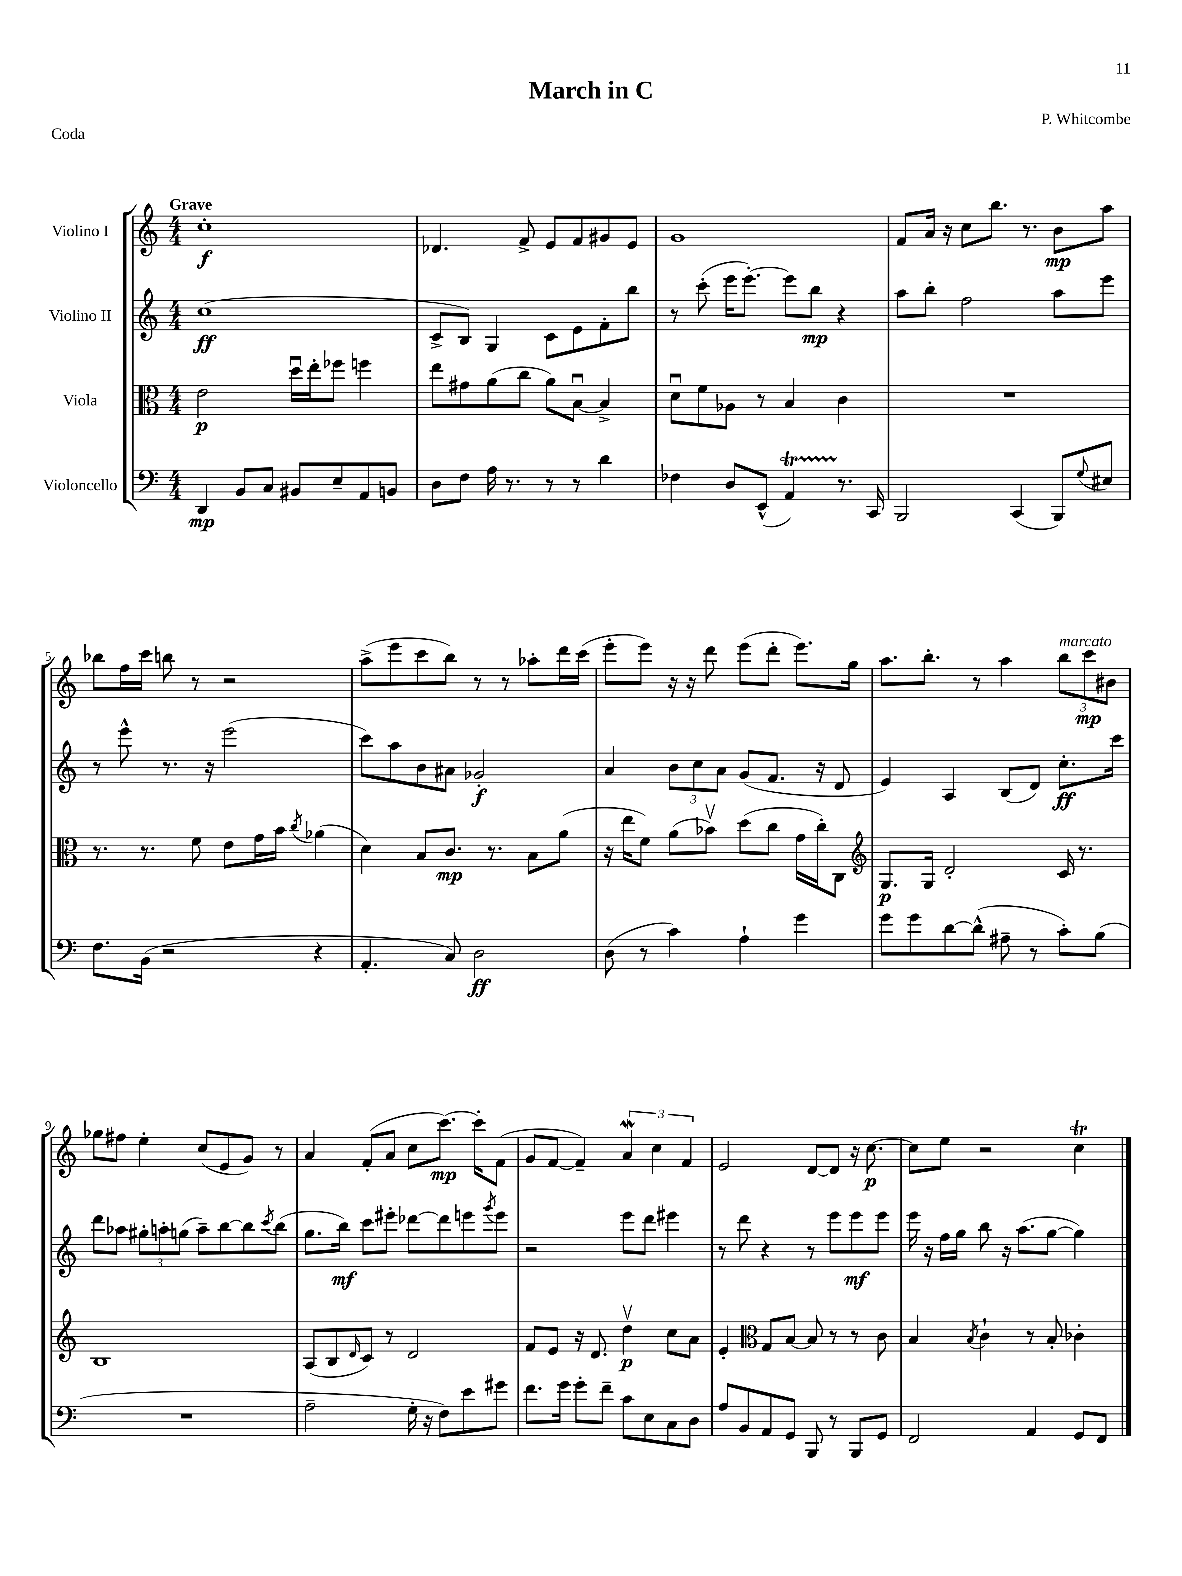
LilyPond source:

\header { title = "March in C" composer = "P. Whitcombe" piece = "Coda" }
<<
\new StaffGroup <<
\new Staff = "s0" \with { instrumentName = "Violino I" } {
    \clef treble \key c \major \numericTimeSignature \time 4/4 \tempo "Grave"
    c''1-.\f |
    des'4. f'8-> e'8 f'8 gis'8 e'8 |
    g'1 |
    f'8 a'16 r16 c''8 b''8. r8. b'8\mp a''8 |
    bes''8 f''16 c'''16 b''8 r8 r2 |
    a''8->( e'''8 c'''8 b''8) r8 r8 aes''8-. d'''16 c'''16( |
    e'''8-. e'''8) r16 r16 d'''8 e'''8( d'''8-. e'''8.) g''16 |
    a''8. b''8.-. r8 a''4 \tuplet 3/2 { b''8^\markup { \italic "marcato" } c'''8\mp bis'8 } |
    ges''8 fis''8 e''4-. c''8( e'8 g'8) r8 |
    a'4 f'8-.( a'8 c''8 c'''8.~\mp) c'''16-. f'8( |
    g'8 f'8~ f'4--) \tuplet 3/2 { a'4\mordent c''4 f'4 } |
    e'2 d'8~ d'8 r16 c''8.~\p |
    c''8 e''8 r2 c''4\trill \bar "|." |
}
\new Staff = "s1" \with { instrumentName = "Violino II" } {
    \clef treble \key c \major \numericTimeSignature \time 4/4
    c''1\ff( |
    c'8-> b8) g4 c'8 e'8 f'8-. b''8 |
    r8 c'''8-.( e'''16 e'''8.~-.) e'''8 b''8\mp r4 |
    a''8 b''8-. f''2 a''8 e'''8 |
    r8 e'''8-^ r8. r16 e'''2( |
    c'''8) a''8 b'8 ais'8 ges'2-.\f |
    a'4 \tuplet 3/2 { b'8 c''8 a'8 } g'8( f'8. r16 d'8 |
    e'4) a4 b8( d'8) c''8.-.\ff c'''16 |
    d'''8 aes''8 \tuplet 3/2 { gis''8-. a''8-. g''8( } a''8--) b''8~ b''8 \acciaccatura { c'''8 } b''8( |
    g''8. b''16\mf) c'''8 eis'''8-. des'''8~ des'''8 e'''8 \acciaccatura { g'''8 } e'''8 |
    r2 e'''8 d'''8 eis'''4 |
    r8 d'''8 r4 r8 e'''8 e'''8\mf e'''8 |
    e'''16 r16 f''16 g''16 b''8 r16 a''8.( g''8~ g''4) \bar "|." |
}
\new Staff = "s2" \with { instrumentName = "Viola" } {
    \clef alto \key c \major \numericTimeSignature \time 4/4
    e'2\p d''16\downbow e''16-. fes''8 f''4 |
    e''8 gis'8 a'8( c''8 a'8) b8~\downbow b4-> |
    d'8\downbow f'8 aes8 r8 b4 c'4 |
    R1 |
    r8. r8. f'8 e'8 g'16 b'16 \acciaccatura { c''8 } aes'4( |
    d'4) b8 c'8.\mp r8. b8 a'8( |
    r16 e''16 f'8) a'8( bes'8\upbow) d''8( c''8 g'16 c''16-.) c8 |
    \clef treble g8.\p g16 d'2-. c'16 r8. |
    b1 |
    a8( b8 \grace { d'16 } c'8) r8 d'2 |
    f'8 e'8 r16 d'8. d''4\upbow\p c''8 a'8 |
    e'4-. \clef alto g8 b8~ b8 r8 r8 c'8 |
    b4 \acciaccatura { b8 } c'4-! r8 b8-. ces'4-. \bar "|." |
}
\new Staff = "s3" \with { instrumentName = "Violoncello" } {
    \clef bass \key c \major \numericTimeSignature \time 4/4
    d,4\mp b,8 c8 bis,8 e8-- a,8 b,8 |
    d8 f8 a16 r8. r8 r8 d'4 |
    fes4 d8 e,8-^( a,4\startTrillSpan) r8.\stopTrillSpan c,16 |
    b,,2 c,4( b,,8) \appoggiatura { g8 } eis8 |
    f8. b,16( r2 r4 |
    a,4.-. c8) d2\ff |
    d8( r8 c'4) a4-! g'4 |
    g'8 g'8 d'8~ d'8-^( ais8-- r8 c'8-.) b8( |
    R1 |
    a2-- g16-. r16 f8) e'8 gis'8 |
    f'8. g'16 g'8-. f'8-- c'8 e8 c8 d8 |
    a8 b,8 a,8 g,8 b,,8 r8 b,,8 g,8 |
    f,2 a,4 g,8 f,8 \bar "|." |
}
>>
>>
